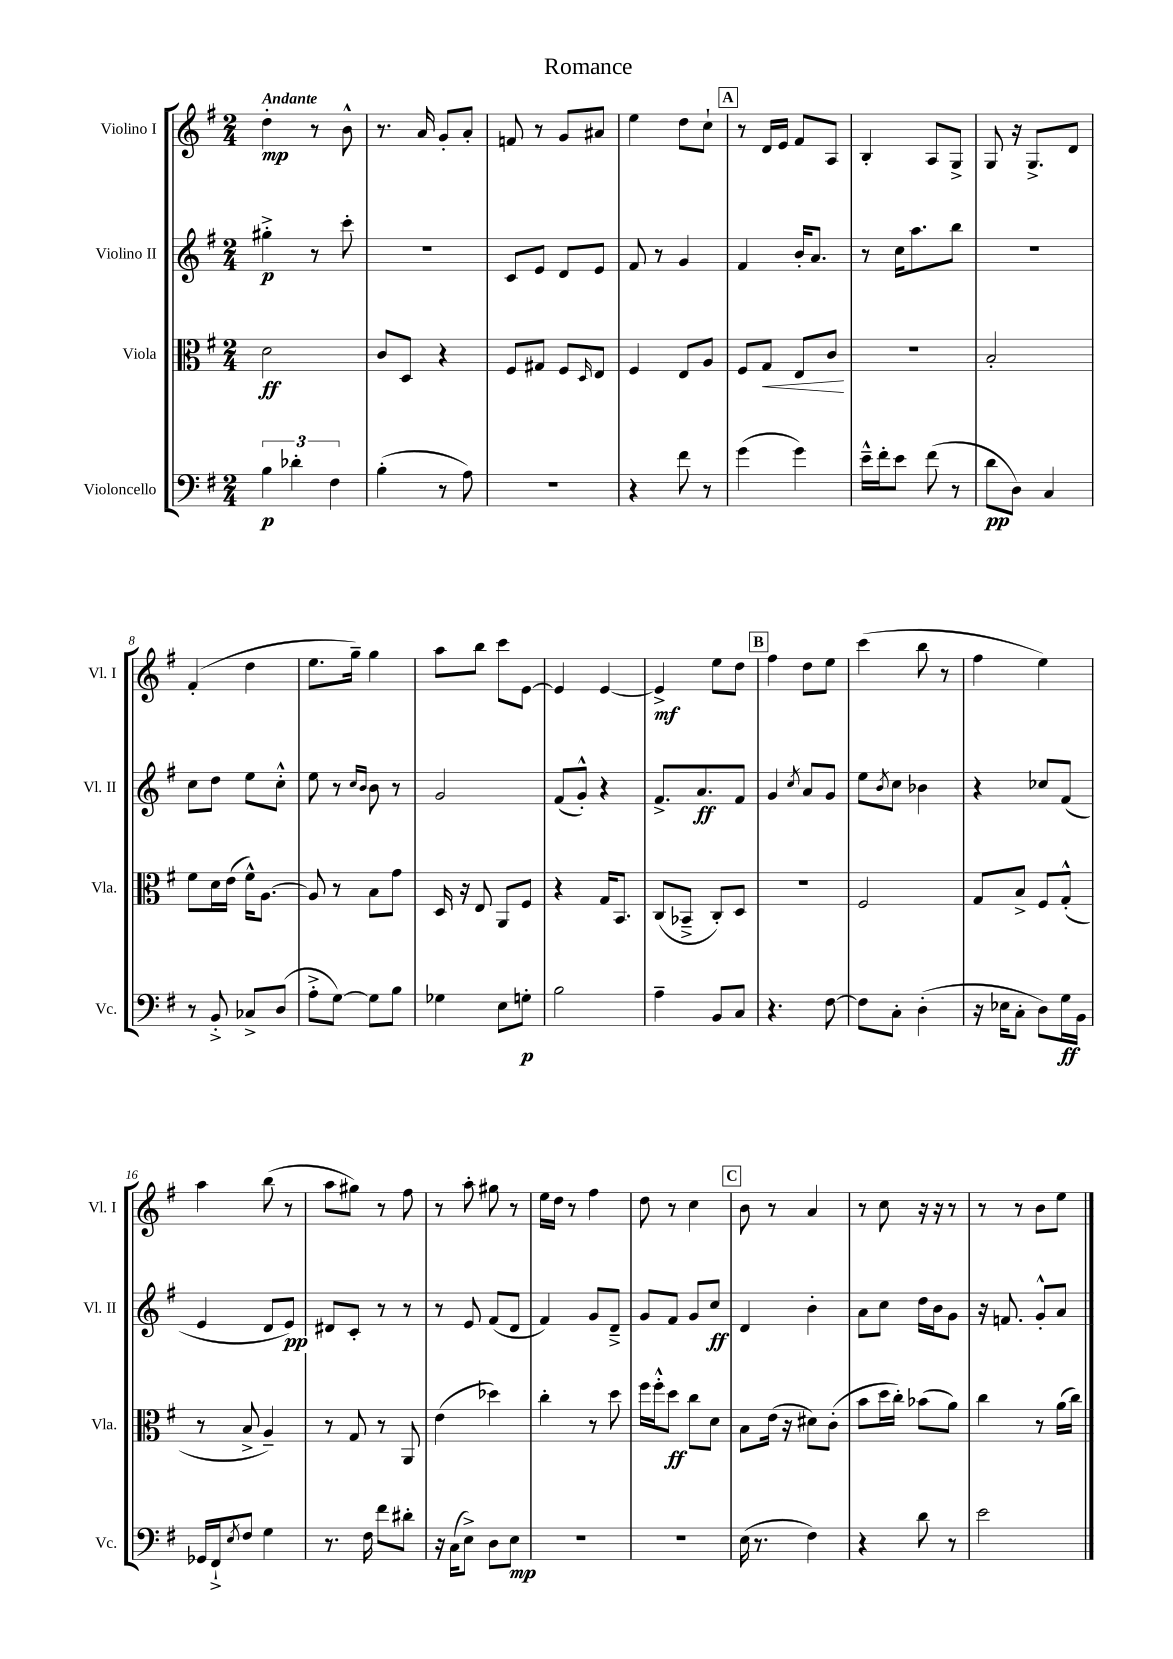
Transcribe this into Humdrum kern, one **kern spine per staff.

**kern	**kern	**kern	**kern
*staff4	*staff3	*staff2	*staff1
*clefF4	*clefC3	*clefG2	*clefG2
*k[f#]	*k[f#]	*k[f#]	*k[f#]
*M2/4	*M2/4	*M2/4	*M2/4
6B	2d	4gg#'^	4dd'
6d-'	.	.	.
.	.	8r	8r
6F#	.	.	.
.	.	8ccc'	8b^^
=	=	=	=
(4B'	8c	2r	8.r
.	8D	.	.
.	.	.	16a
8r	4r	.	8g'
8A)	.	.	8a'
=	=	=	=
2r	8F#	8c	8f
.	8G#	8e	8r
.	8F#	8d	8g
.	16qqD	.	.
.	8E	8e	8a#
=	=	=	=
4r	4F#	8f#	4ee
.	.	8r	.
8f#	8E	4g	8dd
8r	8A	.	8cc`
=	=	=	=
(4g	8F#	4f#	8r
.	8G	.	16d
.	.	.	16e
4g)	8E	16b'	8f#
.	.	8.a	.
.	8c	.	8A
=	=	=	=
16e~^^	2r	8r	4B'
16f#'	.	.	.
8e	.	16cc	.
.	.	8.aa	.
(8f#	.	.	8A
8r	.	8bb	8G^
=	=	=	=
8d	2B'	2r	8G
8D)	.	.	16r
.	.	.	8.G^
4C	.	.	.
.	.	.	8d
=	=	=	=
8r	8f#	8cc	(4f#'
8BB'^	16d	8dd	.
.	(16e	.	.
8C-^	16f#^^)	8ee	4dd
.	[8.A	.	.
(8D	.	8cc'^^	.
=	=	=	=
8A'^	8A]	8ee	8.ee
[8G)	8r	8r	.
.	.	.	16gg~)
.	.	16qqcc	.
.	.	16qqb	.
8G]	8B	8b	4gg
8B	8g	8r	.
=	=	=	=
4G-	16D	2g	8aa
.	16r	.	.
.	8E	.	8bb
8E	8AA	.	8ccc
8G'	8F#	.	[8e
=	=	=	=
2B	4r	(8f#	4e]
.	.	8g'^^)	.
.	16G	4r	[4e
.	8.BB	.	.
=	=	=	=
4A~	(8C	8.f#^	4e^]
.	8BB-~^	.	.
.	.	8.a	.
8BB	8C')	.	8ee
8C	8D	8f#	8dd
=	=	=	=
4.r	2r	4g	4ff#
.	.	8qcc	.
.	.	8a	8dd
[8F#	.	8g	8ee
=	=	=	=
8F#]	2F#	8ee	(4ccc
.	.	8qb	.
8C'	.	8cc	.
(4D'	.	4b-	8bb
.	.	.	8r
=	=	=	=
16r	8G	4r	4ff#
16E-	.	.	.
8C'	8B^	.	.
8D)	8F#	8cc-	4ee)
16G	(8G'^^	(8f#	.
16BB	.	.	.
=	=	=	=
16GG-	8r	4e	4aa
16FF#`^	.	.	.
8qE	.	.	.
8F#	8B^	.	.
4G	4A~)	8d	(8bb
.	.	8e)	8r
=	=	=	=
8.r	8r	8d#	8aa
.	8G	8c'	8gg#)
16F#	.	.	.
8f#	8r	8r	8r
8d#'	8AA	8r	8ff#
=	=	=	=
16r	(4e	8r	8r
(16C	.	.	.
8E^)	.	8e	8aa'
8D	4dd-)	(8f#	8gg#
8E	.	8d	8r
=	=	=	=
2r	4cc'	4f#)	16ee
.	.	.	16dd
.	.	.	8r
.	8r	8g	4ff#
.	8dd	8d~^	.
=	=	=	=
2r	16ff#	8g	8dd
.	16ff#'^^	.	.
.	8dd	8f#	8r
.	8cc	8g	4cc
.	8d	8cc	.
=	=	=	=
(16E	8B	4d	8b
8.r	.	.	.
.	(16e	.	8r
.	16r	.	.
4F#)	8d#)	4b'	4a
.	(8c'	.	.
=	=	=	=
4r	8b	8a	8r
.	16dd	8cc	8cc
.	16cc')	.	.
8d	(8b-	16dd	16r
.	.	16b	16r
8r	8a)	8g	8r
=	=	=	=
2e	4cc	16r	8r
.	.	8.f	.
.	.	.	8r
.	8r	8g'^^	8b
.	(16a	8a	8ee
.	16cc)	.	.
==	==	==	==
*-	*-	*-	*-
